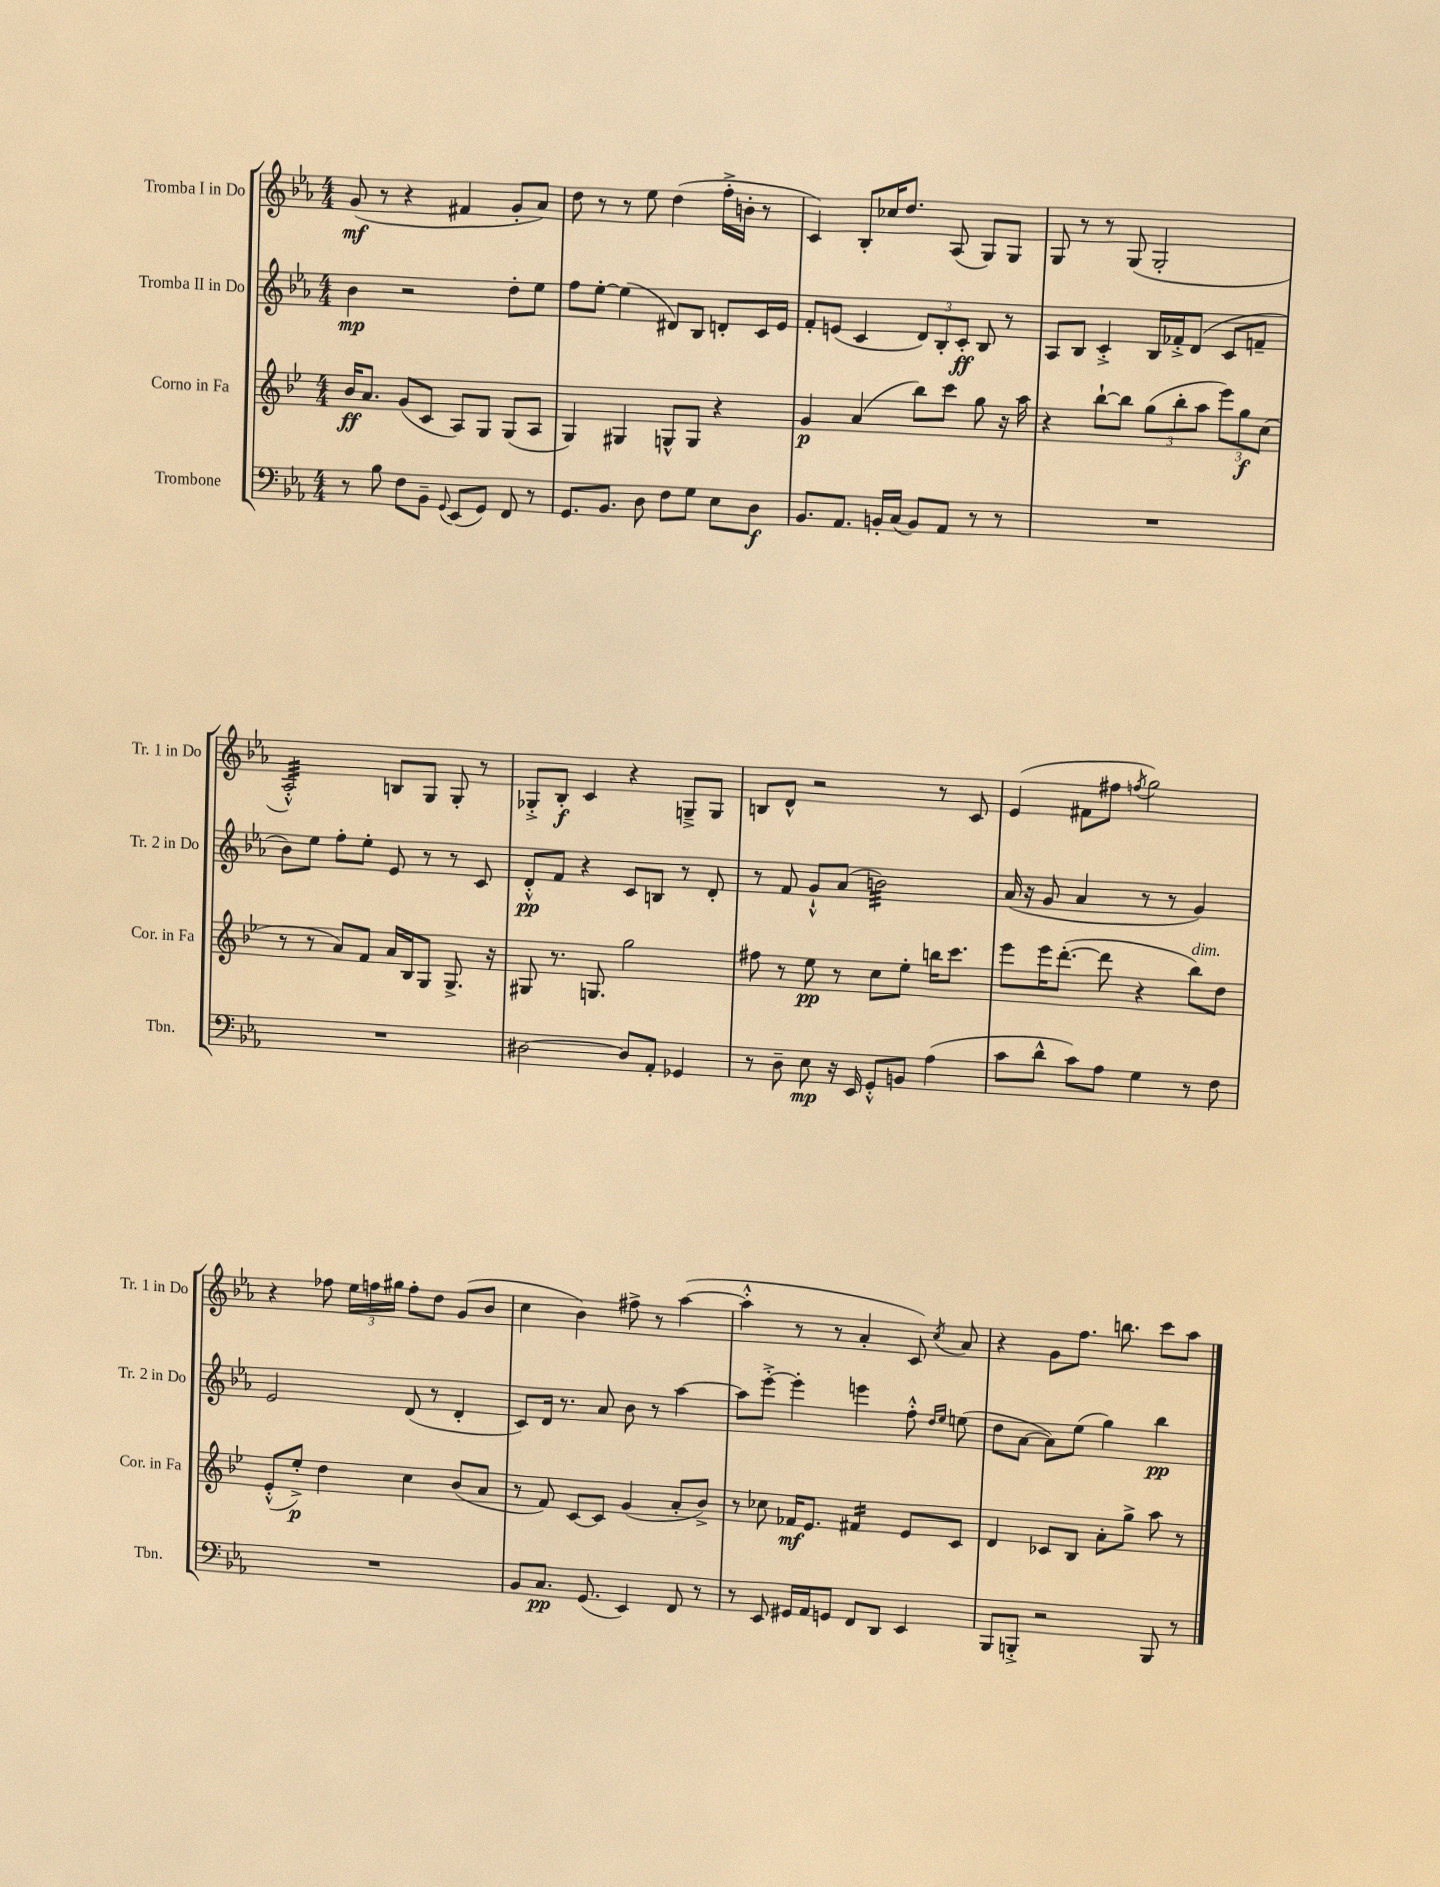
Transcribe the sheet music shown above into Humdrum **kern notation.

**kern	**kern	**kern	**kern
*staff4	*staff3	*staff2	*staff1
*clefF4	*clefG2	*clefG2	*clefG2
*k[b-e-a-]	*k[b-e-]	*k[b-e-a-]	*k[b-e-a-]
*M4/4	*M4/4	*M4/4	*M4/4
8r	16b-	4b-	(8g
.	8.a	.	.
8B-	.	.	8r
8F	(8g	2r	4r
8BB-~	8c	.	.
8qqGG	.	.	.
(8EE-	8A)	.	4f#
8GG)	8G	.	.
8FF	(8G	8dd'	8g'
8r	8A	8ee-	8a-)
=	=	=	=
8.GG	4G)	8ff	8dd
.	.	[8ee-'	8r
8.BB-	.	.	.
.	4G#	(4ee-]	8r
8D	.	.	8ee-
8F	8G^^	8d#)	(4dd
8G	8G	8B-	.
8E-	4r	8d'	16ff'^
.	.	.	16b'
8D	.	16c	8r
.	.	16e-	.
=	=	=	=
8.BB-	4g	8f'	4c)
.	.	(8e	.
8.AA-	.	.	.
.	(4a	4c	8B-'
16BB'	.	.	16cc-
(16C	.	.	8.dd
8BB)	8bb-)	12d)	.
.	.	12B-'	.
8AA-	8ccc	.	(8A-
.	.	12c'	.
8r	8gg	8B-	8G)
8r	16r	8r	8G
.	16aa	.	.
=	=	=	=
1r	4r	8A-	8G
.	.	8B-	8r
.	[8bb-`	4c'^	8r
.	8bb-]	.	(8G
.	(12gg	16B-	2G'
.	.	16f-'^	.
.	12bb-'	.	.
.	.	(8d	.
.	12aa	.	.
.	12eee-)	8c	.
.	12gg	.	.
.	.	8f~	.
.	(12cc	.	.
=	=	=	=
1r	8r	8b-)	2A-'^^)
.	8r	8ee-	.
.	8a)	8ff'	.
.	8f	8ee-'	.
.	16a	8e-	8B
.	16B-	.	.
.	8G	8r	8G
.	8.G^	8r	8G'
.	.	8c	8r
.	16r	.	.
=	=	=	=
[2D#	8G#	8d'^^	8G-'^
.	8.r	8f	8B-'
.	.	4r	4c
.	8.G	.	.
8D#]	2gg	8c	4r
8AA-'	.	8B	.
4GG-	.	8r	8G~^
.	.	8d'	8G
=	=	=	=
8r	8ff#	8r	8B
8D~	8r	8f	8d^^
8E-	8ee-	8g`^^	2r
16r	8r	(8a-	.
16EE-	.	.	.
8GG'^^	8cc	2b)	.
8BB	8ee-'	.	.
(4A-	16bb	.	8r
.	8.ccc	.	.
.	.	.	8c
=	=	=	=
8c	8eee-	(16a-	(4e-
.	.	16r	.
8d^^	16eee-	8g	.
.	([8.ddd'	.	.
8c)	.	4a-	8f#
8A-	8ddd]	.	8ff#
.	.	.	8qff
4G	4r	8r	2gg)
.	.	8r	.
8r	8bb-)	4g)	.
8F	8dd	.	.
=	=	=	=
1r	(8e-'^^	2e-	4r
.	8ee-'^)	.	.
.	4dd	.	8ff-
.	.	.	24ee-
.	.	.	24ff
.	.	.	24gg#
.	4cc	(8d	8ff'
.	.	8r	8dd
.	(8b-	4d'	(8g
.	8a	.	8b-
=	=	=	=
8BB-	8r	8c)	4cc
8.C	8f)	16d	.
.	.	8.r	.
.	[8c	.	4b-)
(8.GG	.	.	.
.	8c]	8a-	.
4EE-)	(4g	8b-	8ff#^
.	.	8r	8r
8FF	8a'	[4aa-	([4aa-
8r	8b-^)	.	.
=	=	=	=
8r	8r	8aa-]	4aa-'^^]
8EE-	8cc-	[8eee-'^	.
16GG#	16f-	4eee-']	8r
16AA-	8.e-	.	.
8GG	.	.	8r
8FF	4f#	4eee	4a-'
8DD	.	.	.
4EE-	8e-	8ff'^^	8c)
.	.	16qqdd	.
.	.	16qqee-	8qcc
.	8c	(8ee	8a-
=	=	=	=
8BBB-	4d	8dd	4r
8BBB'^	.	[8a-	.
2r	8c-	8a-])	8g
.	8B-	(8ee-	8.ff
.	8a'	4gg)	.
.	.	.	8.bb
.	8gg^	.	.
8BBB	8aa	4bb-	8ccc
8r	8r	.	8aa-
==	==	==	==
*-	*-	*-	*-
